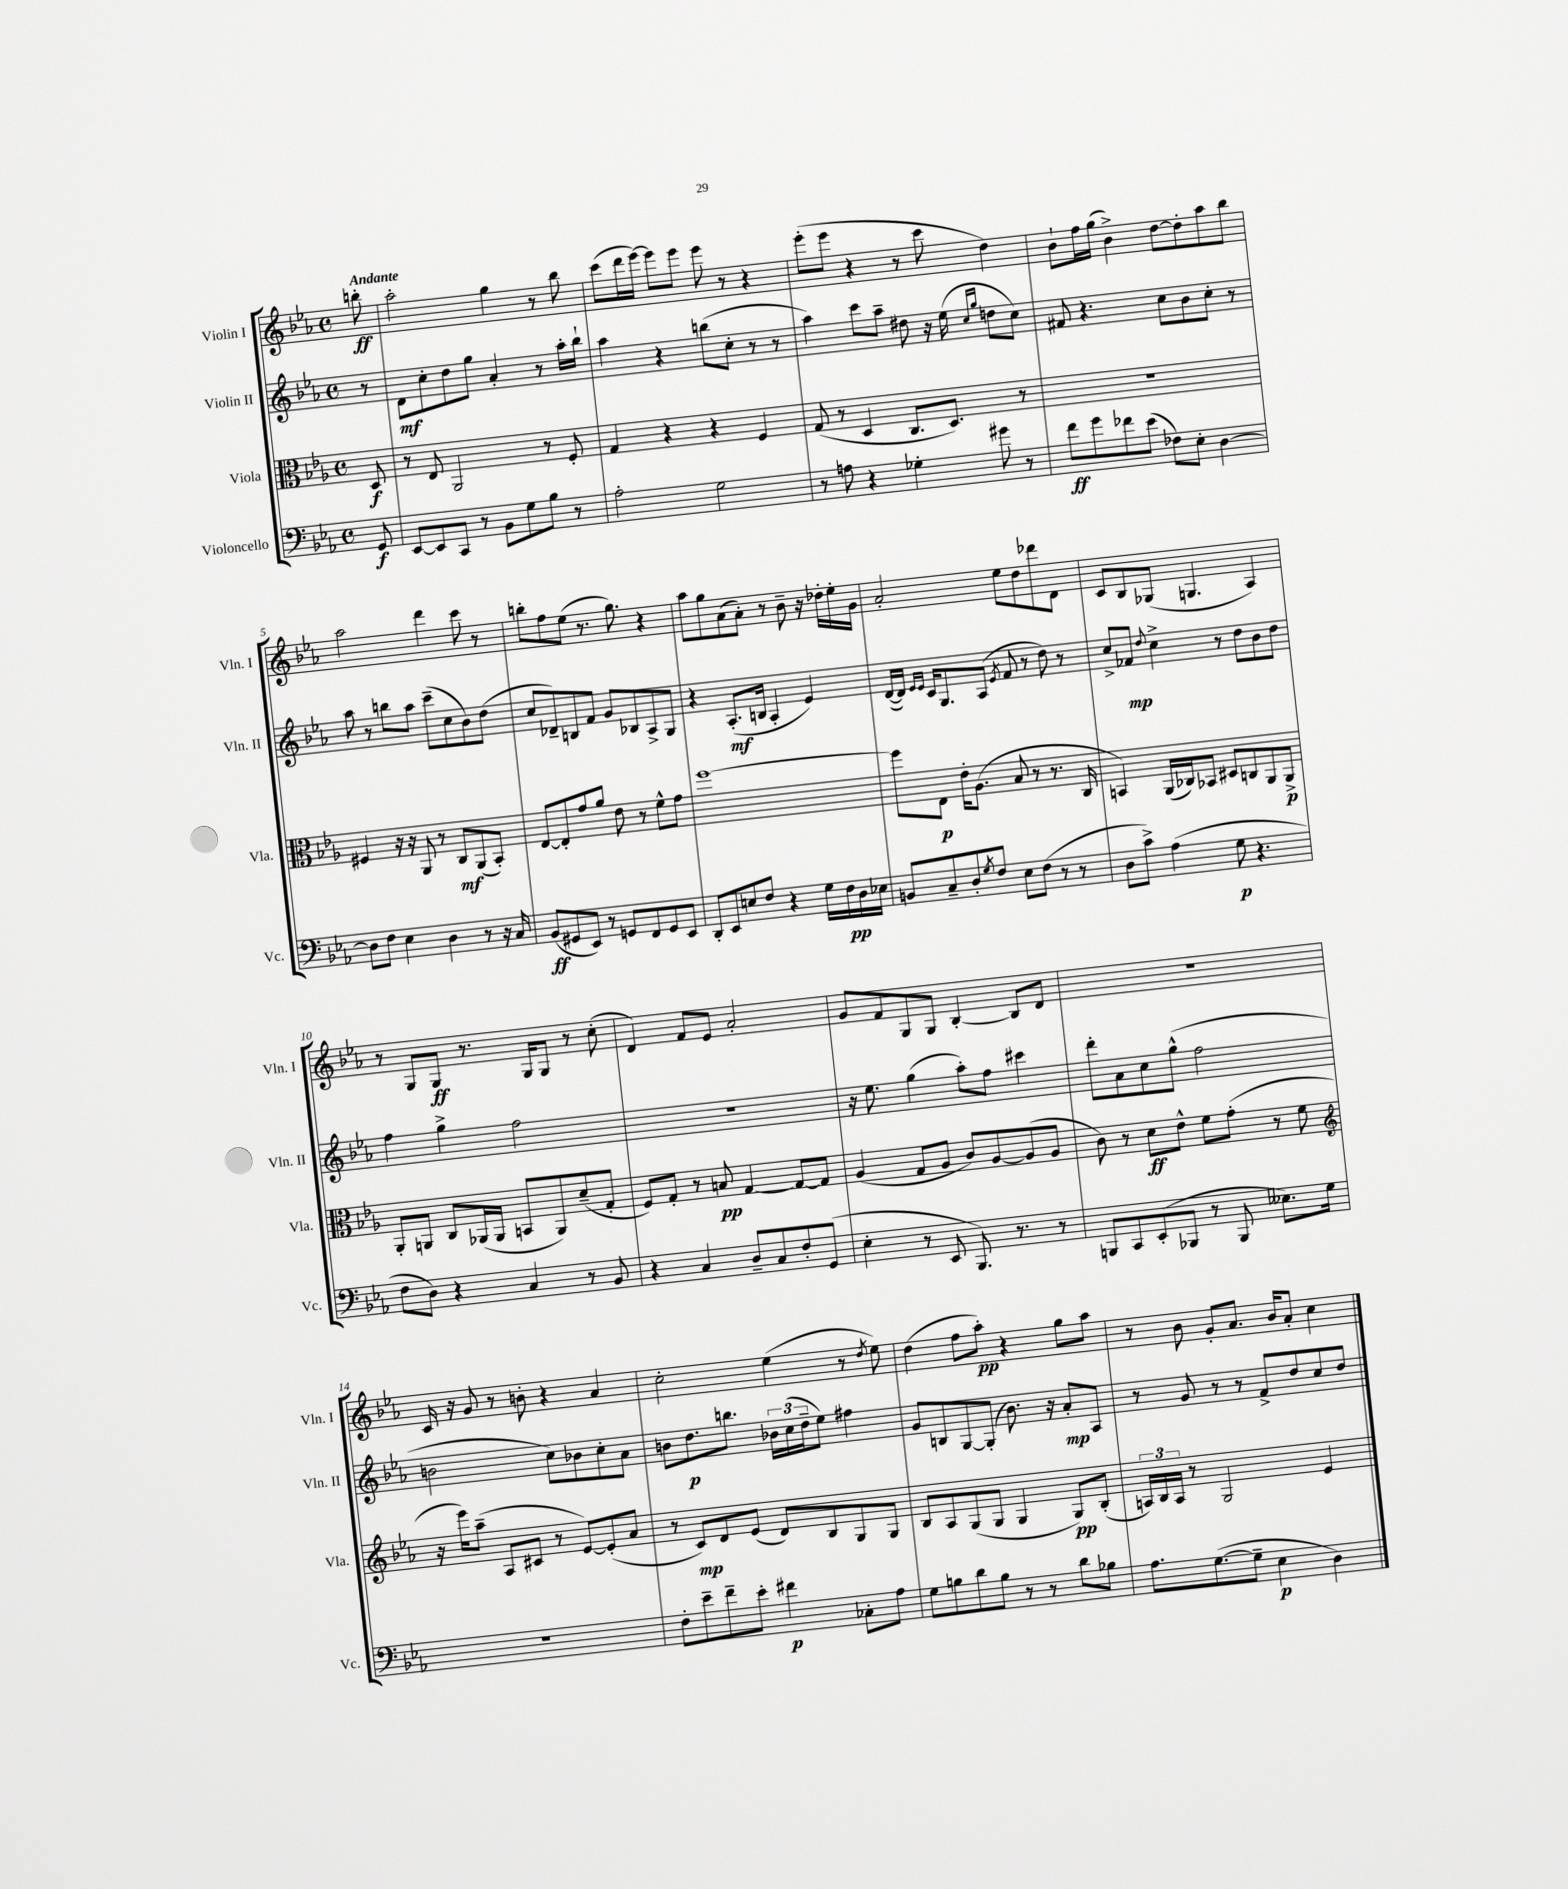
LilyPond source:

<<
\new StaffGroup <<
\new Staff = "s0" \with { instrumentName = "Violin I" shortInstrumentName = "Vln. I" } {
    \clef treble \key ees \major \defaultTimeSignature \time 4/4 \partial 8 \tempo "Andante"
    b''8-.\ff |
    aes''2-. g''4 r8 bes''8 |
    c'''8( d'''16 ees'''16~) ees'''8 ees'''8 ees'''8 r8 r4 |
    ees'''8-.( ees'''8 r4 r8 c'''8 d''4) |
    bes'8-! f''16 g''16( bes'4->) d''8~ d''8-. aes''8 bes''8 |
    aes''2 d'''4 c'''8 r8 |
    b''8-. f''8 ees''8( r8. g''8.) r4 |
    aes''8 g''8 aes'8( aes'8-.) r8 bes'8-- r16 des''16-. ees''16-. g'16 |
    aes'2-. ees''8 d''8 des'''8 d'8 |
    c'8 bes8 ges8( g4. aes4) |
    r8 g8 g8\ff r8. g16 g8 r8 c''8-.( |
    d'4) f'8 ees'8 aes'2-. |
    g'8 f'8 g8 g8 bes4~-. bes8 d'8 |
    R1 |
    c'16 r16 g'8 r8 b'8-. r4 aes'4 |
    c''2-. ees''4( r8 \acciaccatura { d''8 } ees''8) |
    d''4( f''8 aes''8-.\pp) r4 g''8 aes''8 |
    r8 bes'8 g'8-. aes'8. bes'16 aes'8-. c''4 \bar "|." |
}
\new Staff = "s1" \with { instrumentName = "Violin II" shortInstrumentName = "Vln. II" } {
    \clef treble \key ees \major \defaultTimeSignature \time 4/4 \partial 8
    r8 |
    d'8\mf c''8-. d''8 g''8 aes'4-. r8 aes''16-. bes''16-! |
    aes''4 r4 b''8( c''8-. r8 r8 |
    aes''4) c'''8 aes''8-- dis''8 r16 ees''16( \grace { c''16 g''16 } d''8 c''8) |
    fis'8 r4. c''8 bes'8 c''8-. r8 |
    aes''8 r8 b''8 aes''8 c'''8--( c''8 bes'8) d''8( |
    c''8 des'8--) b8 f'8 g'8 bes8 aes8-> g8 |
    r4 aes8.-.\mf( b16 aes4-. ees'4) |
    d'16~( d'16) \grace { ees'16 ees'16 } c'16 g8. aes8( \acciaccatura { ees'8 } f'8 r8 d''8) r8 |
    c''8-> fes'8\mp \appoggiatura { d''8 } c''4-> r8 d''8 bes'8 d''8 |
    f''4 g''4-> f''2 |
    R1 |
    r16 ees''8. g''4( aes''8-.) f''8 cis'''4 |
    d'''8-. aes'8 c''8 g''8-^( f''2 |
    b'2 c''8) bes'8 c''8-. aes'8 |
    b'8 d''8.\p b''8. \tuplet 3/2 { bes'16 c''16( d''16-- } ees''8) fis''4 |
    g'8 b8 g8~ g8-.( bes'8.) r16 aes'8-.\mp aes8 |
    r8 g'8 r8 r8 f'8-> d''8 c''8 d''8 \bar "|." |
}
\new Staff = "s2" \with { instrumentName = "Viola" shortInstrumentName = "Vla." } {
    \clef alto \key ees \major \defaultTimeSignature \time 4/4 \partial 8
    d8\f |
    r8 ees8 aes,2 r8 f8-. |
    g4 r4 r4 f4 |
    g8( r8 d4 c8. d8.) r8 |
    R1 |
    fis4 r16 r16 aes,8 r8 c8\mf aes,8( bes,8-.) |
    ees8~ ees8-. g'8 aes'8 ees'8 r8 f'8-^ g'8 |
    f''1~ |
    f''8 ees8\p ees'16-. aes8.( bes8 r8 r8. c16 |
    b,4) aes,16( ces16) bes,8 dis8 c8 aes,8 aes,8->\p |
    aes,8-. a,8 c8 aes,16( aes,16 b,8 aes,8) d'8--( g8-. |
    f8) g8-. r8 b8\pp g4~ g8~ g8 |
    aes4( g8 aes8 c'8) aes8~ aes8( aes8 |
    c'8) r8 d'8\ff ees'8-^ f'8 g'8-.( r8 f'8 |
    \clef treble r16 ees'''16) aes''8--( aes8 cis'8 r8 ees'8~) ees'8-.( aes'8 |
    r8 c'8\mp) d'8 ees'8( d'8) bes8 g8 g8 |
    bes8 aes8 g8( g8 g4 g8\pp) bes8-.( |
    \tuplet 3/2 { a16) bes16 a16 } r8 g2 ees'4 \bar "|." |
}
\new Staff = "s3" \with { instrumentName = "Violoncello" shortInstrumentName = "Vc." } {
    \clef bass \key ees \major \defaultTimeSignature \time 4/4 \partial 8
    g,8\f |
    ees,8~ ees,8 c,8 r8 bes,8 g8 bes8 r8 |
    aes2-. g2 |
    r8 a8 r4 ges4-. gis'8 r8 |
    f'8\ff g'8 fes'8 ees'8( fes8) ees8-. d4~ |
    d8 f8 ees4 d4 r8 r16 c16 |
    bes,8\ff( gis,8 ees,8) r8 g,8 f,8 g,8 ees,8 |
    d,8-. ees,8 e8 f8 r4 g16 f16\pp d16 ees16 |
    b,8 c8-- d8-. \acciaccatura { g8 } f8 ees8 f8( r8 r8 |
    d8 c'8->) aes4( g8\p r4. |
    f8 d8) r4 c4 r8 bes,8 |
    r4 c4 d8-- c8 f8-. g,8( |
    ees4-. r8 ees,8 bes,,8.) r8. r8 |
    b,,8 c,8 ees,8-.( bes,,8 r8 bes,,8 eeses8.) g16 |
    r1 |
    f8-. ees'8-- f'8-- ees'8-. fis'4\p ces8-. aes8 |
    g8 b8 d'8 b8 r8 r8 d'8 bes8 |
    aes8. g8.~( g8-- ees4\p d4) \bar "|." |
}
>>
>>
